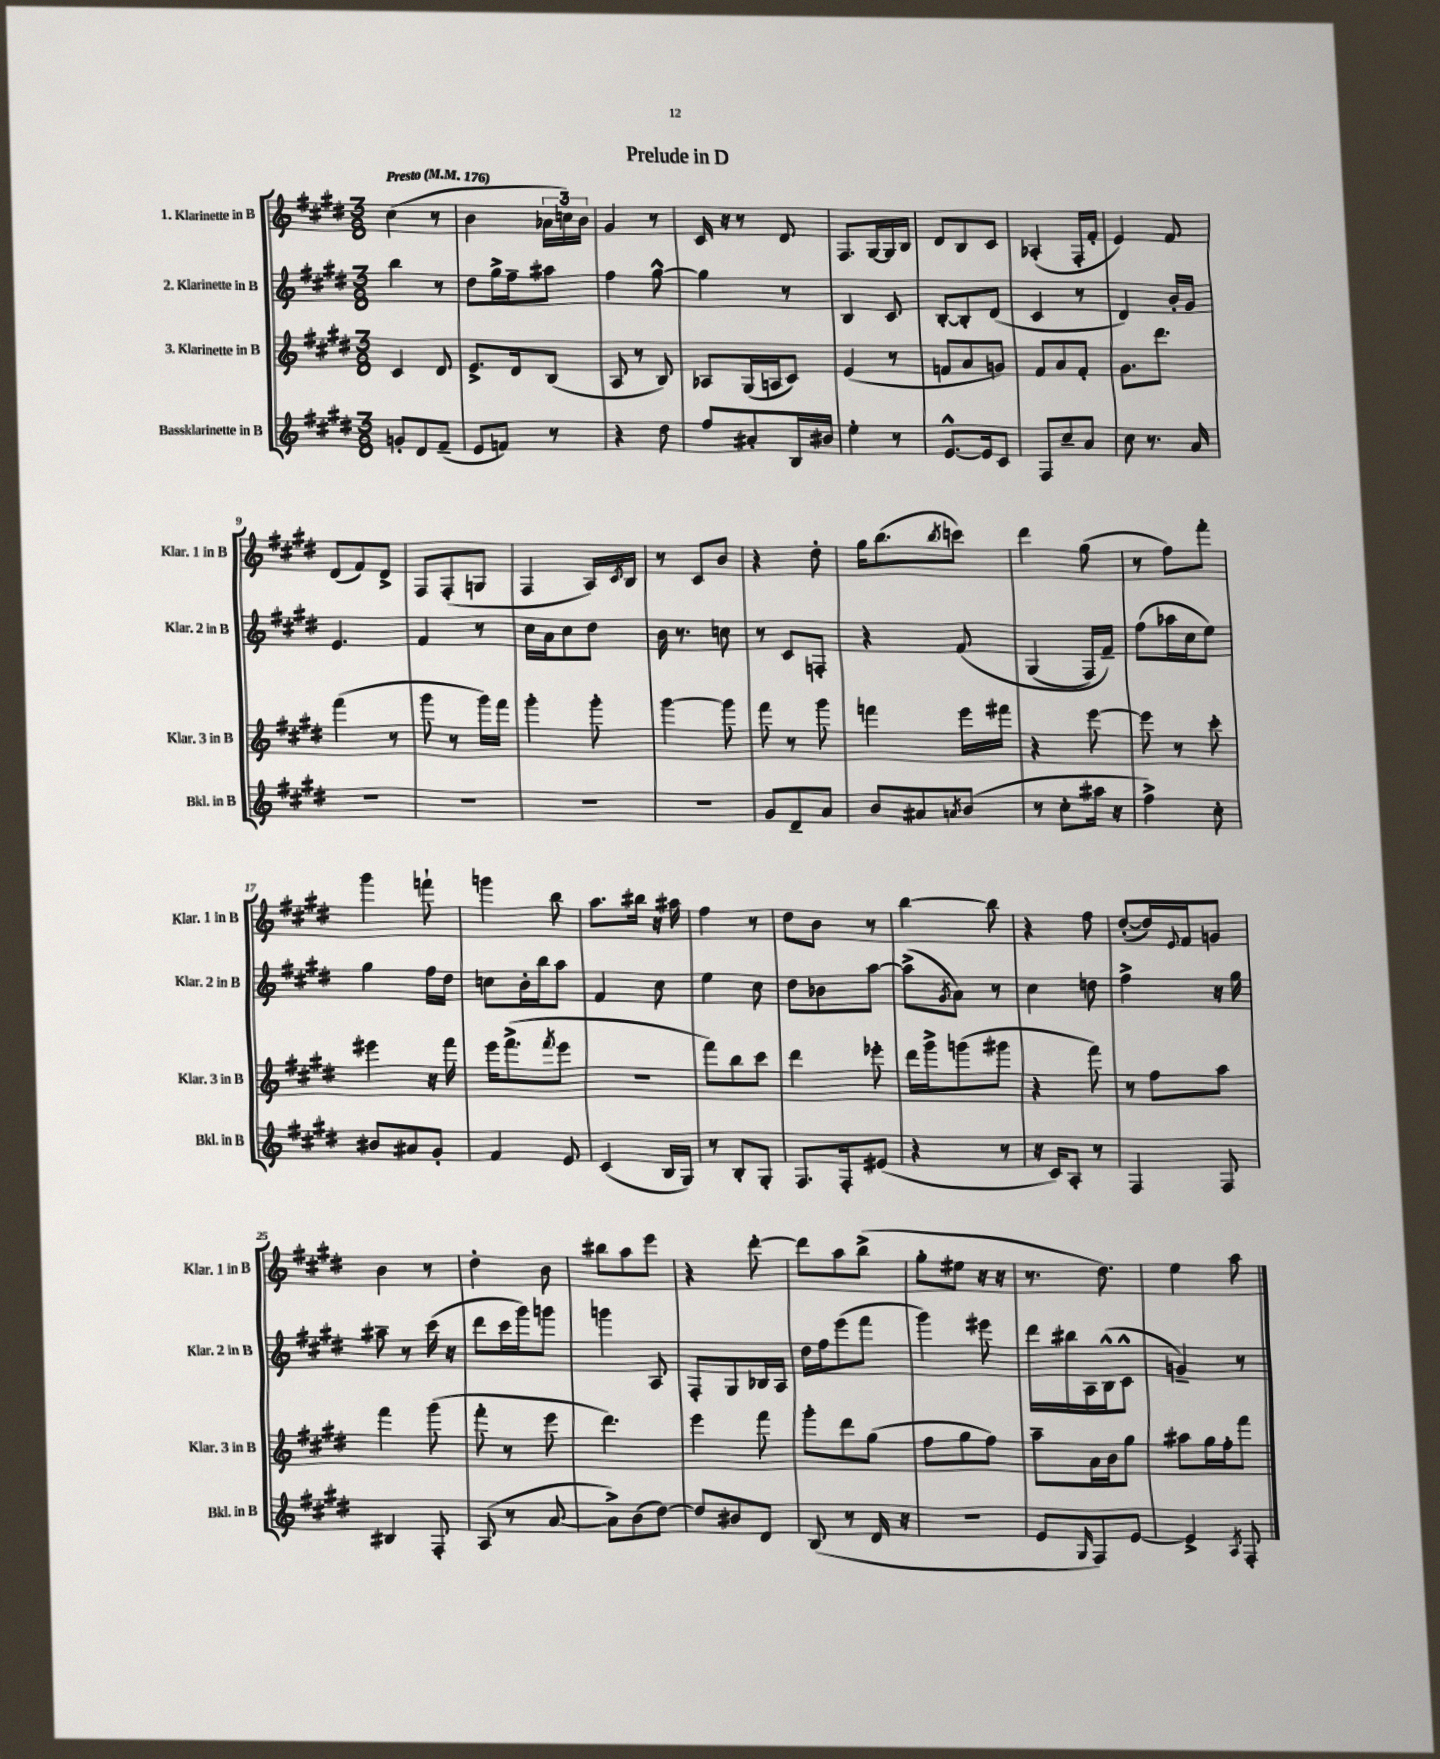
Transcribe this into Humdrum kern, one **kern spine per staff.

**kern	**kern	**kern	**kern
*part4	*part3	*part2	*part1
*staff4	*staff3	*staff2	*staff1
*I"Bassklarinette in B	*I"3. Klarinette in B	*I"2. Klarinette in B	*I"1. Klarinette in B
*I'Bkl. in B	*I'Klar. 3 in B	*I'Klar. 2 in B	*I'Klar. 1 in B
*clefG2	*clefG2	*clefG2	*clefG2
*k[f#c#g#d#]	*k[f#c#g#d#]	*k[f#c#g#d#]	*k[f#c#g#d#]
*M3/8	*M3/8	*M3/8	*M3/8
*MM176	*MM176	*MM176	*MM176
=1	=1	=1	=1
!	!	!	!LO:TX:a:B:t=Presto
8gn'/L	4c#/	4bb\	(4cc#\
8d#/	.	.	.
(8f#~/J	8d#/	8r	8r
=2	=2	=2	=2
8e/L	8.e^/L	8dd#\L	4b\
8fn/J)	.	16gg#^\L	.
.	16d#/k	16ff#~\J	.
8r	(8B/J	8aa#X\J	24a-X\LL
.	.	.	24ccn\)
.	.	.	24b\JJ
=3	=3	=3	=3
4r	8A/	4ff#\	4g#/
.	8r	.	.
8dd#\	8B/)	[8gg#^^\	8r
=4	=4	=4	=4
8ff#/L	8A-X/L	4gg#\]	16c#/
.	.	.	16r
8a#X'/	(16G#/L	.	8r
.	16An/J	.	.
16B/L	8c#/J)	8r	8d#/
16b#X/JJ	.	.	.
=5	=5	=5	=5
4ee'\	(4e/	4B/	8.F#/L
.	.	.	[16G#/L
8r	8r	8c#/	16G#/]
.	.	.	16B/JJ
=6	=6	=6	=6
[8.e^^/L	8fn/L	[8B'/L	8d#/L
.	8a/	8B'/]	8B/
16e/k]	.	.	.
8c#/J	8gn/J)	(8d#/J	8c#/J
=7	=7	=7	=7
8F#/L	8f#/L	4c#/	(4A-X'/
8cc#~/	8a/	.	.
8a/J	8f#'/J	8r	16F#'/LL
.	.	.	16f#'/JJ
=8	=8	=8	=8
8cc#\	8.g#\L	4d#/)	4e/)
8.r	.	.	.
.	8.ddd#\J	.	.
.	.	16b'/LL	8f#/
16a/	.	16g#/JJ	.
!!LO:LB:g=z
=9	=9	=9	=9
4.r	(4fff#\	4.e/	(8d#/L
.	.	.	8f#/)
.	8r	.	8d#^/J
=10	=10	=10	=10
4.r	8ggg#\	4f#/	8F#/L
.	8r	.	(8F#'/
.	16ggg#\LL)	8r	8Gn/J
.	16fff#\JJ	.	.
=11	=11	=11	=11
4.r	4ggg#'\	16cc#\LL	4F#/
.	.	16a\J	.
.	.	8cc#\	.
.	8ggg#'\	8dd#\J	16A/LL)
.	.	.	8qc#/
.	.	.	16B/JJ
=12	=12	=12	=12
4.r	[4ggg#\	16b\	8r
.	.	8.r	.
.	.	.	8c#/L
.	8ggg#\]	8ccn\	8b/J
=13	=13	=13	=13
8g#/L	8fff#\	8r	4r
8d#~/	8r	8c#/L	.
8a/J	8ggg#\	8Fn'/J	8dd#'\
=14	=14	=14	=14
8b/L	4fffn\	4r	16gg#\KL
.	.	.	(8.bb\
8a#X/	.	.	.
8qan/	.	.	8qbb/
(8b/J	16eee\LL	(8f#/	8cccn\J)
.	16fff#X\JJ	.	.
=15	=15	=15	=15
8r	4r	(4G#/	4ddd#\
8cc#'\L	.	.	.
16aa#X\Jk	[8eee\	16F#/LL)	(8gg#\
16r	.	16f#~/JJ)	.
=16	=16	=16	=16
4ff#^\)	8eee\]	(8ff#\L	8r
.	8r	16aa-X\L	8ff#\L)
.	.	16cc#\J	.
8cc#'\	8ccc#'\	8ee\J)	8fff#'\J
!!LO:LB:g=z
=17	=17	=17	=17
8b#X/L	4eee#X\	4gg#\	4ggg#\
8a#X/	.	.	.
8g#'/J	16r	16ff#\LL	8fffn`\
.	16fff#\	16dd#\JJ	.
=18	=18	=18	=18
4f#/	16eee\KL	8ccn\L	4gggn\
.	(8.fff#^\	.	.
.	.	16b'\L	.
.	.	16bb\J	.
.	8qfff#/	.	.
8e/	8eee\J	8aa\J	8bb\
=19	=19	=19	=19
(4c#/	4.r	4f#/	8.aa\L
.	.	.	16bb#X\Jk
16B/LL	.	8cc#\	16r
16G#/JJ)	.	.	16aa#X\
=20	=20	=20	=20
8r	8fff#\L)	4ee\	4ff#\
8B'/L	8bb\	.	.
8G#'/J	8ccc#\J	8cc#\	8r
=21	=21	=21	=21
8.F#/L	4ddd#\	8dd#\L	8dd#\L
.	.	8b-X\	8b\J
16F#'/k	.	.	.
(8e#X/J	8eee-X'\	[8aa\J	8r
=22	=22	=22	=22
4r	16ddd#\LL	(8aa^\L]	[4bb\
.	16ggg#^\J	.	.
.	.	8qg#/	.
.	(8gggn\	8a\J)	.
8r	8ggg#X\J	8r	8bb\]
=23	=23	=23	=23
16r	4r	4cc#\	4r
16c#/KL)	.	.	.
8A'/J	.	.	.
8r	8fff#\)	8ddn\	8ff#\
=24	=24	=24	=24
4F#/	8r	4ff#^\	([8dd#'/L
.	8ff#\L	.	16dd#/L])
.	.	.	8qqe/
.	.	.	16f#/J
8F#/	8aa\J	16r	8gn/J
.	.	16gg#\	.
!!LO:LB:g=z
=25	=25	=25	=25
4B#X/	4fff#\	8aa#X~\	4b\
.	.	8r	.
8F#'/	(8ggg#\	(16ccc#\	8r
.	.	16r	.
=26	=26	=26	=26
(8A/	8fff#'\	8ddd#\L	4dd#'\
8r	8r	16ccc#\L	.
.	.	16ggg#\J)	.
[8a/	8eee\	8gggn\J	8b\
=27	=27	=27	=27
8a^\L])	4.ddd#\)	4gggn\	8bb#X\L
(8b\	.	.	8aa\
[8dd#\J)	.	8A/	8eee\J
=28	=28	=28	=28
8dd#/L]	4eee\	8F#'/L	4r
8b#X/	.	8G#/	.
8d#/J	8fff#\	16B-X/L	[8ddd#'\
.	.	16A/JJ	.
=29	=29	=29	=29
(8B/	8ggg#'\L	16dd#\LL	8ddd#\L]
.	.	16ff#\J	.
8r	8ddd#\	(8eee\	8aa\
16d#/	(8gg#\J	8fff#\J	(8bb^\J
16r	.	.	.
=30	=30	=30	=30
4.r	8ff#\L	4ggg#\)	8gg#'\L
.	8gg#\	.	8ee#X\J
.	8ff#\J)	8eee#X\	16r
.	.	.	16r
=31	=31	=31	=31
8e/L	8aa~\L	16ddd#\LL	8.r
.	.	16bb#X\	.
16qqG#/	.	.	.
8F#/)	16a\L	16A\	.
.	16b\J	(16B^^\J	8.dd#\)
[8e/J	8gg#\J	8c#^^\J	.
=32	=32	=32	=32
4e^/]	8aa#X\L	4gn~/)	4ee\
.	16gg#\L	.	.
.	16ff#'\J	.	.
8qA/	.	.	.
8F#'/	8fff#\J	8r	8aa\
==	==	==	==
*-	*-	*-	*-
